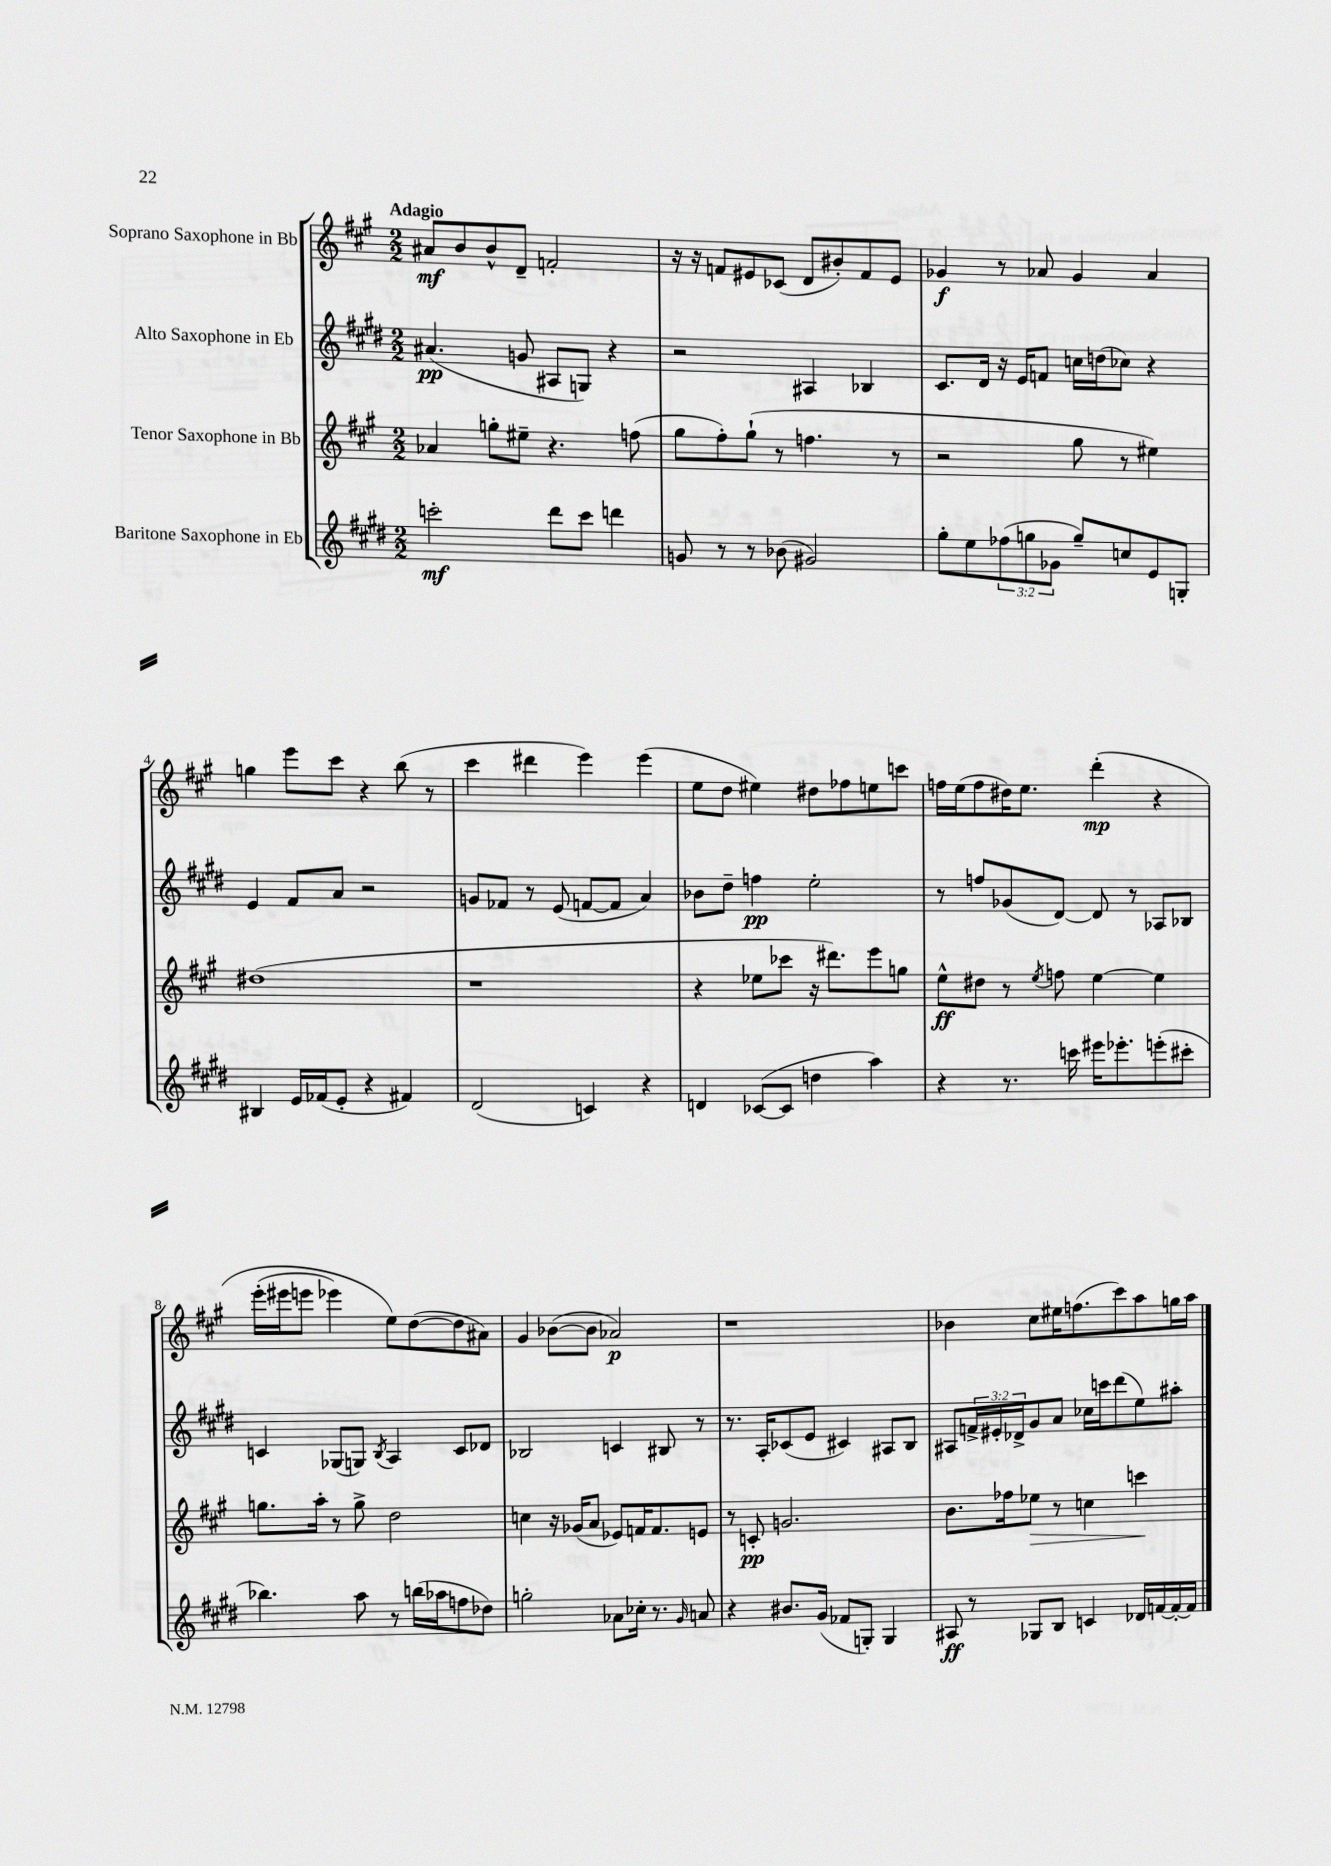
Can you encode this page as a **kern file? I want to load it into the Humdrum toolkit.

**kern	**kern	**kern	**kern
*staff4	*staff3	*staff2	*staff1
*clefG2	*clefG2	*clefG2	*clefG2
*k[f#c#g#d#]	*k[f#c#g#]	*k[f#c#g#d#]	*k[f#c#g#]
*M2/2	*M2/2	*M2/2	*M2/2
2ccc'\	4a-/	(4.a#/	8a#/L
.	.	.	8b/
.	8gg'\L	.	8b^^/
.	8ee#~\J	8g/	8d~/J
8ddd#\L	4.r	8A#/L	2f'/
8ccc\J	.	8G/J)	.
4ddd\	.	4r	.
.	(8ff\	.	.
=	=	=	=
8g/	8gg#\L	2r	16r
.	.	.	16r
8r	8ff#'\)	.	8f/L
8r	(8gg#`\J	.	8e#/
(8b-\	8r	.	(8c-/J
2g#/)	4.ff\	4A#/	8d/L
.	.	.	8b#'/)
.	.	4B-/	8f/
.	8r	.	8e#/J
=	=	=	=
8gg#'\L	2r	8.c#/L	4g-/
8ee\	.	.	.
.	.	16d#/Jk	.
(12ff-\	.	16r	8r
.	.	16e/LK	.
12gg\	.	.	.
.	.	8f/J	8a-/
12g-\J	.	.	.
8gg~/L)	8gg#\	16cc\LL	4g-/
.	.	(16dd\J	.
8cc/	8r	8cc-\J)	.
8e/	4ee#\)	4r	4a-/
8G'/J	.	.	.
=	=	=	=
4B#/	(1dd#	4e/	4gg\
16e/LL	.	8f#/L	8eee\L
(16f-/J	.	.	.
8e'/J	.	8a/J	8ccc#\J
4r	.	2r	4r
4f#/)	.	.	(8bb\
.	.	.	8r
=	=	=	=
(2d#/	1r	8g/L	4ccc#\
.	.	8f-/J	.
.	.	8r	4ddd#\
.	.	(8e/	.
4c/)	.	[8f/L	4eee\)
.	.	8f/]J	.
4r	.	4a/)	(4eee\
=	=	=	=
4d/	4r	8b-\L	8ee\L
.	.	8dd#~\J	8dd\J
([8c-/L	8ee-\L	4ff\	4ee#\)
8c-/]J	8ccc-\J	.	.
4dd\	16r	2ee'\	8dd#\L
.	8.ddd#\L)	.	.
.	.	.	8ff-\
4aa\)	8eee\	.	8ee\
.	8gg\J	.	8ccc\J
=	=	=	=
4r	8ee^^\L	8r	16ff\LL
.	.	.	(16ee\J
.	8dd#\J	8ff/L	8ff\
8.r	8r	(8g-/	16dd#\K)
.	.	.	8.ee\J
.	8qee/	.	.
.	8ff\	[8d#/J)	.
16ccc\	.	.	.
16eee#\LK	[4ee\	8d#/]	&(4ddd'\
8.eee-'\	.	.	.
.	.	8r	.
(8eee'\	4ee\]	8A-/L	4r
8ccc#'\J	.	8B-/J	.
=	=	=	=
4.bb-\)	8.gg\L	4c/	(16eee'\LL
.	.	.	16eee#\J
.	.	.	8eee\J
.	16aa'\Jk	.	.
.	8r	(8G-/L	4eee-\)
8aa\	8gg^\	8G/J)	.
.	.	8qB/	.
8r	2dd\	4A/	8ee\L&)
(16bb\LL	.	.	([8dd\
16aa-\J	.	.	.
8ff\	.	8c/L	8dd\]
8dd-\J)	.	8d-/J	8a#\J)
=	=	=	=
2gg'\	4cc\	2B-/	4g#/
.	16r	.	([8b-\L
.	(16g-/LK	.	.
.	8a/J	.	8b-\]J
8a-\L	8e-/L)	4c/	2a-/)
16cc-'\Jk	16f/K	.	.
8.r	8.f/	.	.
.	.	8B#/	.
16qqg#/	.	.	.
8a/	8e/J	8r	.
=	=	=	=
4r	8r	8.r	1r
.	8c'/	.	.
.	.	16A'/LK	.
8.b#/L	2.g/	(8c-/	.
.	.	8e/J	.
(16g#/Jk	.	.	.
8f-/L	.	4c#/)	.
8G'/J)	.	.	.
4G/	.	8A#/L	.
.	.	8B/J	.
=	=	=	=
8A#/	8.b\L	8A#/L	4b-\
8r	.	24f^/L	.
.	.	24e#'/	.
.	16ff-\k	.	.
.	.	24d-^/J	.
8G-/L	8ee-\J	8g#/	8cc#\L
8B/J	8r	8a/J	16ee#\K
.	.	.	(8.ff\
4c/	4cc\	16cc-\LL	.
.	.	16ccc\J	.
.	.	(8ddd#\	8ccc#\)
16d-/LL	4ccc\	8ee\)	8aa\
[16f/	.	.	.
16f'/_	.	8aa#'\J	16gg\L
16f/]JJ	.	.	16aa\JJ
==	==	==	==
*-	*-	*-	*-
